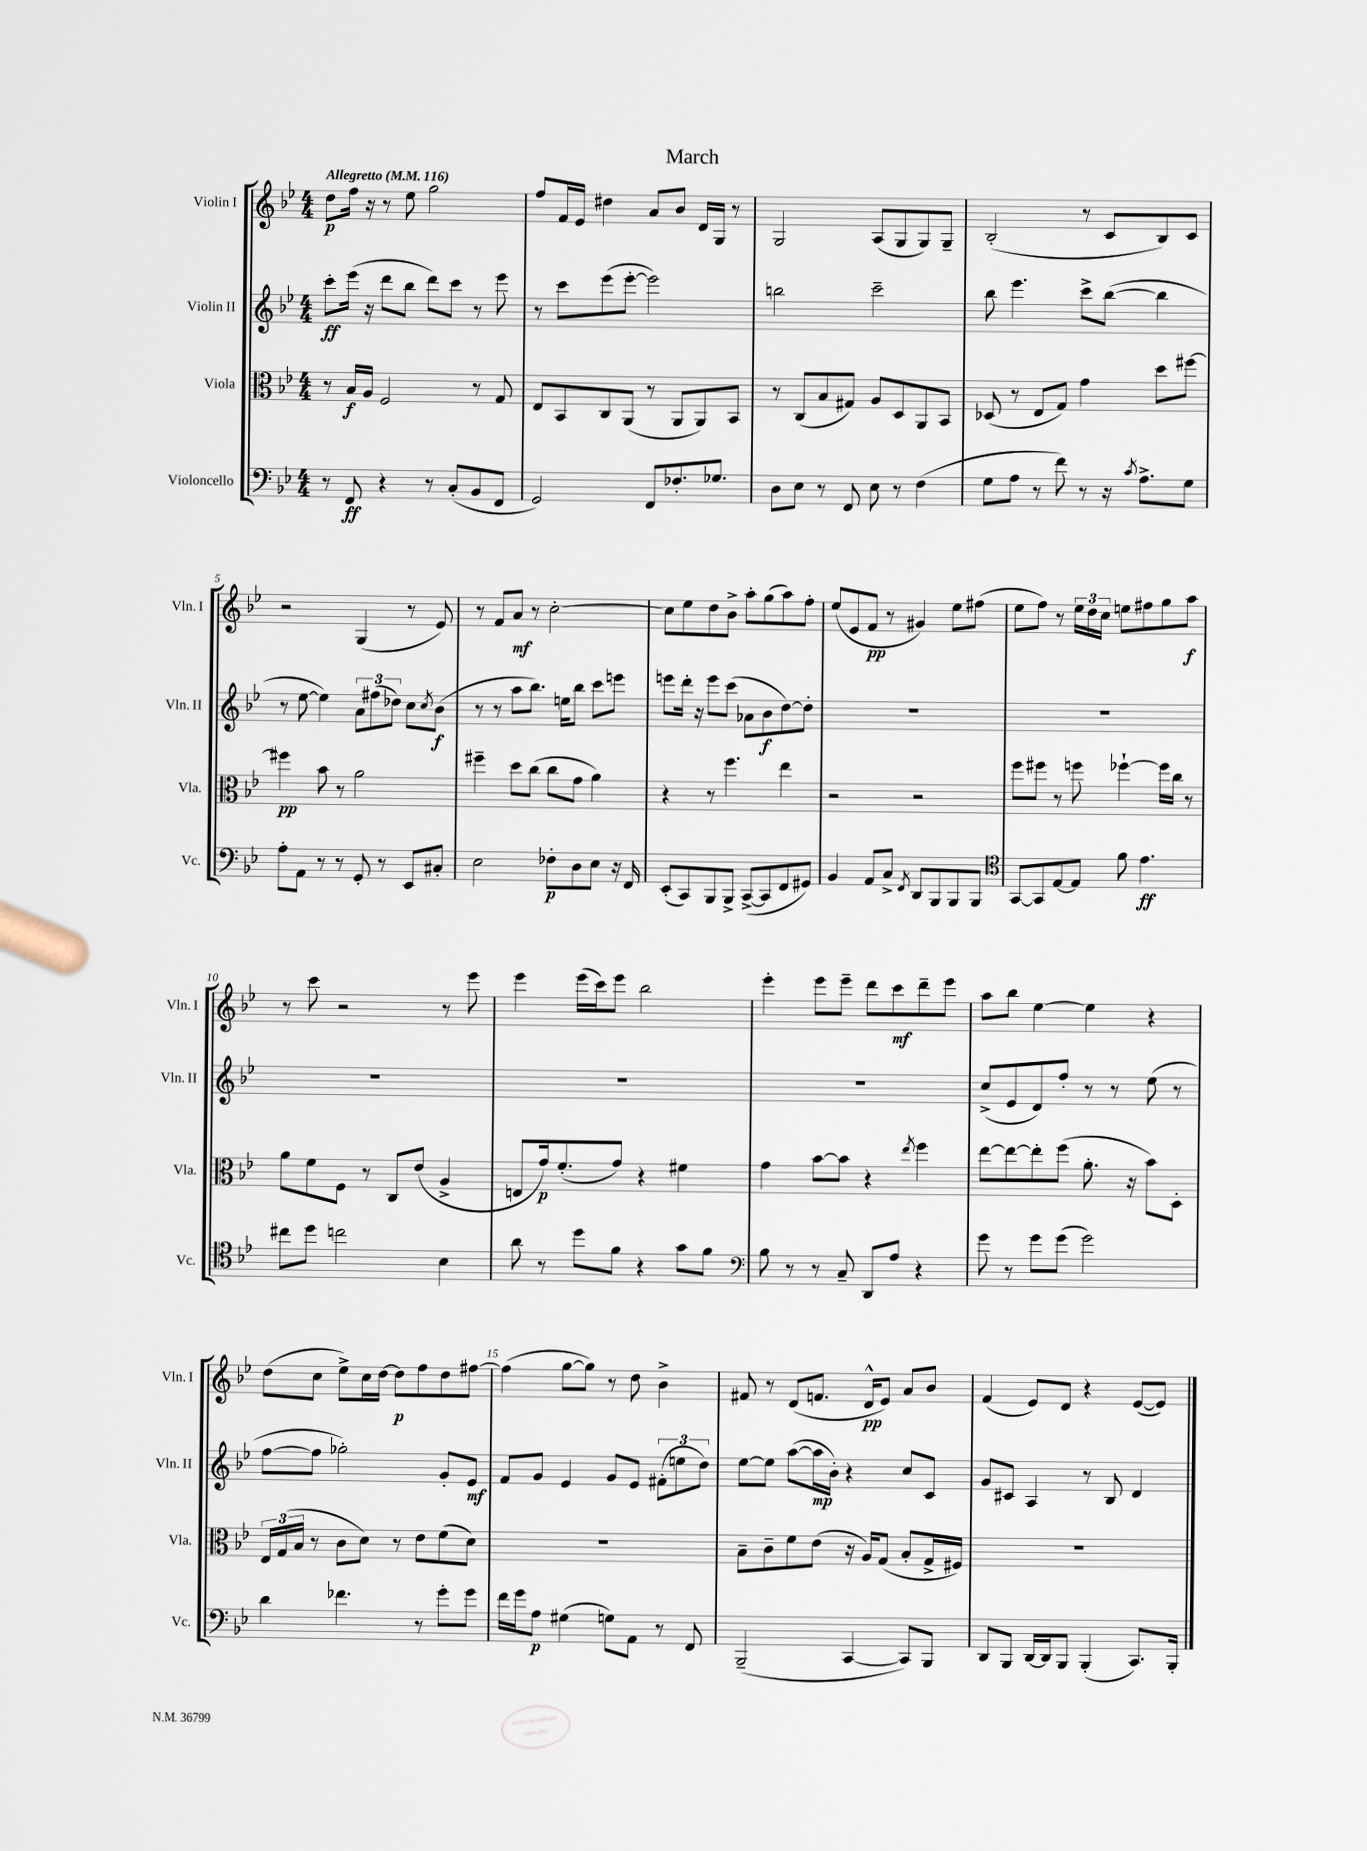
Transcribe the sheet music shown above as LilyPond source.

\header { title = "March" }
<<
\new StaffGroup <<
\new Staff = "s0" \with { instrumentName = "Violin I" shortInstrumentName = "Vln. I" } {
    \clef treble \key bes \major \numericTimeSignature \time 4/4 \tempo "Allegretto" 4 = 116
    d''8\p f''16 r16 r8 ees''8 g''2 |
    f''8 f'16 ees'16 dis''4 a'8 bes'8 d'16 g16 r8 |
    g2 a8( g8 g8) g8-- |
    bes2-.( r8 c'8 bes8) c'8 |
    r2 g4( r8 ees'8) |
    r8 f'8 a'8\mf r8 c''2~-. |
    c''8 ees''8 d''8 bes'8-> a''8-. g''8( a''8) f''8-. |
    ees''8( ees'8 f'8\pp r8 gis'4) ees''8 fis''8( |
    ees''8 f''8) r8 \tuplet 3/2 { ees''16 d''16 c''16 } e''8 fis''8 g''8 a''8\f |
    r8 c'''8 r2 r8 ees'''8 |
    ees'''4 ees'''16( c'''16) ees'''8 bes''2 |
    ees'''4-. ees'''8 ees'''8-- d'''8 c'''8\mf d'''8-- ees'''8 |
    a''8 bes''8 ees''4~ ees''4 r4 |
    d''8( c''8 ees''8->) c''16 d''16~ d''8\p f''8 d''8 fis''8~ |
    fis''4( g''8~ g''8) r8 d''8 bes'4-> |
    fis'8 r8 d'8( f'8. d'16-^\pp ees'8) a'8 bes'8 |
    f'4( ees'8) d'8 r4 ees'8~( ees'8) \bar "|." |
}
\new Staff = "s1" \with { instrumentName = "Violin II" shortInstrumentName = "Vln. II" } {
    \clef treble \key bes \major \numericTimeSignature \time 4/4
    c'''8-.\ff ees'''16( r16 d'''8 bes''8 d'''8) c'''8 r8 ees'''8 |
    r8 c'''8 ees'''8( ees'''8~-. ees'''2) |
    b''2 c'''2-- |
    bes''8 ees'''4. c'''8-> bes''8~( bes''4 |
    r8 ees''8~ ees''4) \tuplet 3/2 { a'8 fis''8( des''8) } c''8 \acciaccatura { c''8 } bes'8\f( |
    r8 r8 a''8 bes''8.) e''16 bes''8 c'''8 e'''8 |
    e'''8 d'''16-. r16 e'''8 c'''8( aes'8 bes'8\f d''8~) d''8-. |
    R1 |
    R1 |
    R1 |
    R1 |
    R1 |
    c''8->( ees'8 d'8) f''8-. r8 r8 ees''8( r8 |
    f''8~ f''8 ges''2-.) g'8-. ees'8\mf |
    f'8 g'8 ees'4 g'8 ees'8 \tuplet 3/2 { fis'8-.( e''8 d''8) } |
    ees''8~ ees''8 a''8~( a''16\mp bes'16-.) r4 c''8 c'8 |
    g'8 cis'8 a4 r8 bes8 d'4 \bar "|." |
}
\new Staff = "s2" \with { instrumentName = "Viola" shortInstrumentName = "Vla." } {
    \clef alto \key bes \major \numericTimeSignature \time 4/4
    r8 bes16\f a16 f2 r8 g8 |
    ees8 bes,8 c8 a,8( r8 a,8 a,8) bes,8 |
    r8 c8( bes8 gis8) a8 d8 a,8 bes,8 |
    des8( r8 ees8 g8) g'4 d''8 fis''8~ |
    fis''4\pp bes'8 r8 a'2 |
    fis''4-- d''8 c''8( c''8 g'8 a'4) |
    r4 r8 f''4. ees''4 |
    r2 r2 |
    f''8 fis''8 r8 f''8 fes''4~-! fes''16 c''16 r8 |
    a'8 f'8 f8 r8 c8 ees'8( a4-> |
    e8 g'16\p) f'8.-.( g'8) r4 fis'4 |
    g'4 bes'8~ bes'8 r4 \acciaccatura { ees''8 } f''4 |
    ees''8~ ees''8~ ees''8-. f''8( a'8.-. r16 bes'8) d8-. |
    \tuplet 3/2 { ees16 g16( bes16 } r8 c'8 d'8) r8 ees'8 f'8( d'8) |
    R1 |
    bes8-- c'8-- f'8 ees'8( r16 a16) g8( bes8-. g16-> fis16) |
    R1 \bar "|." |
}
\new Staff = "s3" \with { instrumentName = "Violoncello" shortInstrumentName = "Vc." } {
    \clef bass \key bes \major \numericTimeSignature \time 4/4
    r8 f,8\ff r4 r8 c8-.( bes,8 f,8 |
    g,2) f,8 fes8.-. ges8. |
    d8 ees8 r8 f,8 ees8 r8 f4( |
    g8 a8 r8 f'8) r8 r16 \acciaccatura { c'8 } a8.-> g8 |
    a8-. a,8 r8 r8 g,8-. r8 ees,8 cis8-. |
    ees2 fes8-.\p d8 ees8 r16 f,16 |
    ees,8-.( c,8) bes,,8 bes,,8-> c,8~->( c,8 f,8 gis,8) |
    bes,4 a,8 c8-> \acciaccatura { f,8 } d,8 bes,,8 bes,,8 bes,,8 |
    \clef tenor g,8~ g,8 ees8~ ees8 f'8 ees'4.\ff |
    cis''8 d''8 c''2 bes4 |
    a'8 r8 d''8 f'8 r4 g'8 f'8 |
    \clef bass bes8 r8 r8 c8-- d,8 a8 r4 |
    g'8 r8 g'8 g'8( g'2) |
    d'4 fes'4. r8 g'8-. g'8 |
    f'16 g'16 a8\p gis4( g8) a,8 r8 f,8 |
    bes,,2--( c,4~ c,8) bes,,8 |
    d,8 bes,,8 d,16~ d,16 bes,,8 bes,,4-.( c,8.) bes,,16-. \bar "|." |
}
>>
>>
\layout { \context { \Score \override BarNumber.break-visibility = ##(#f #t #t) barNumberVisibility = #(every-nth-bar-number-visible 5) } }
